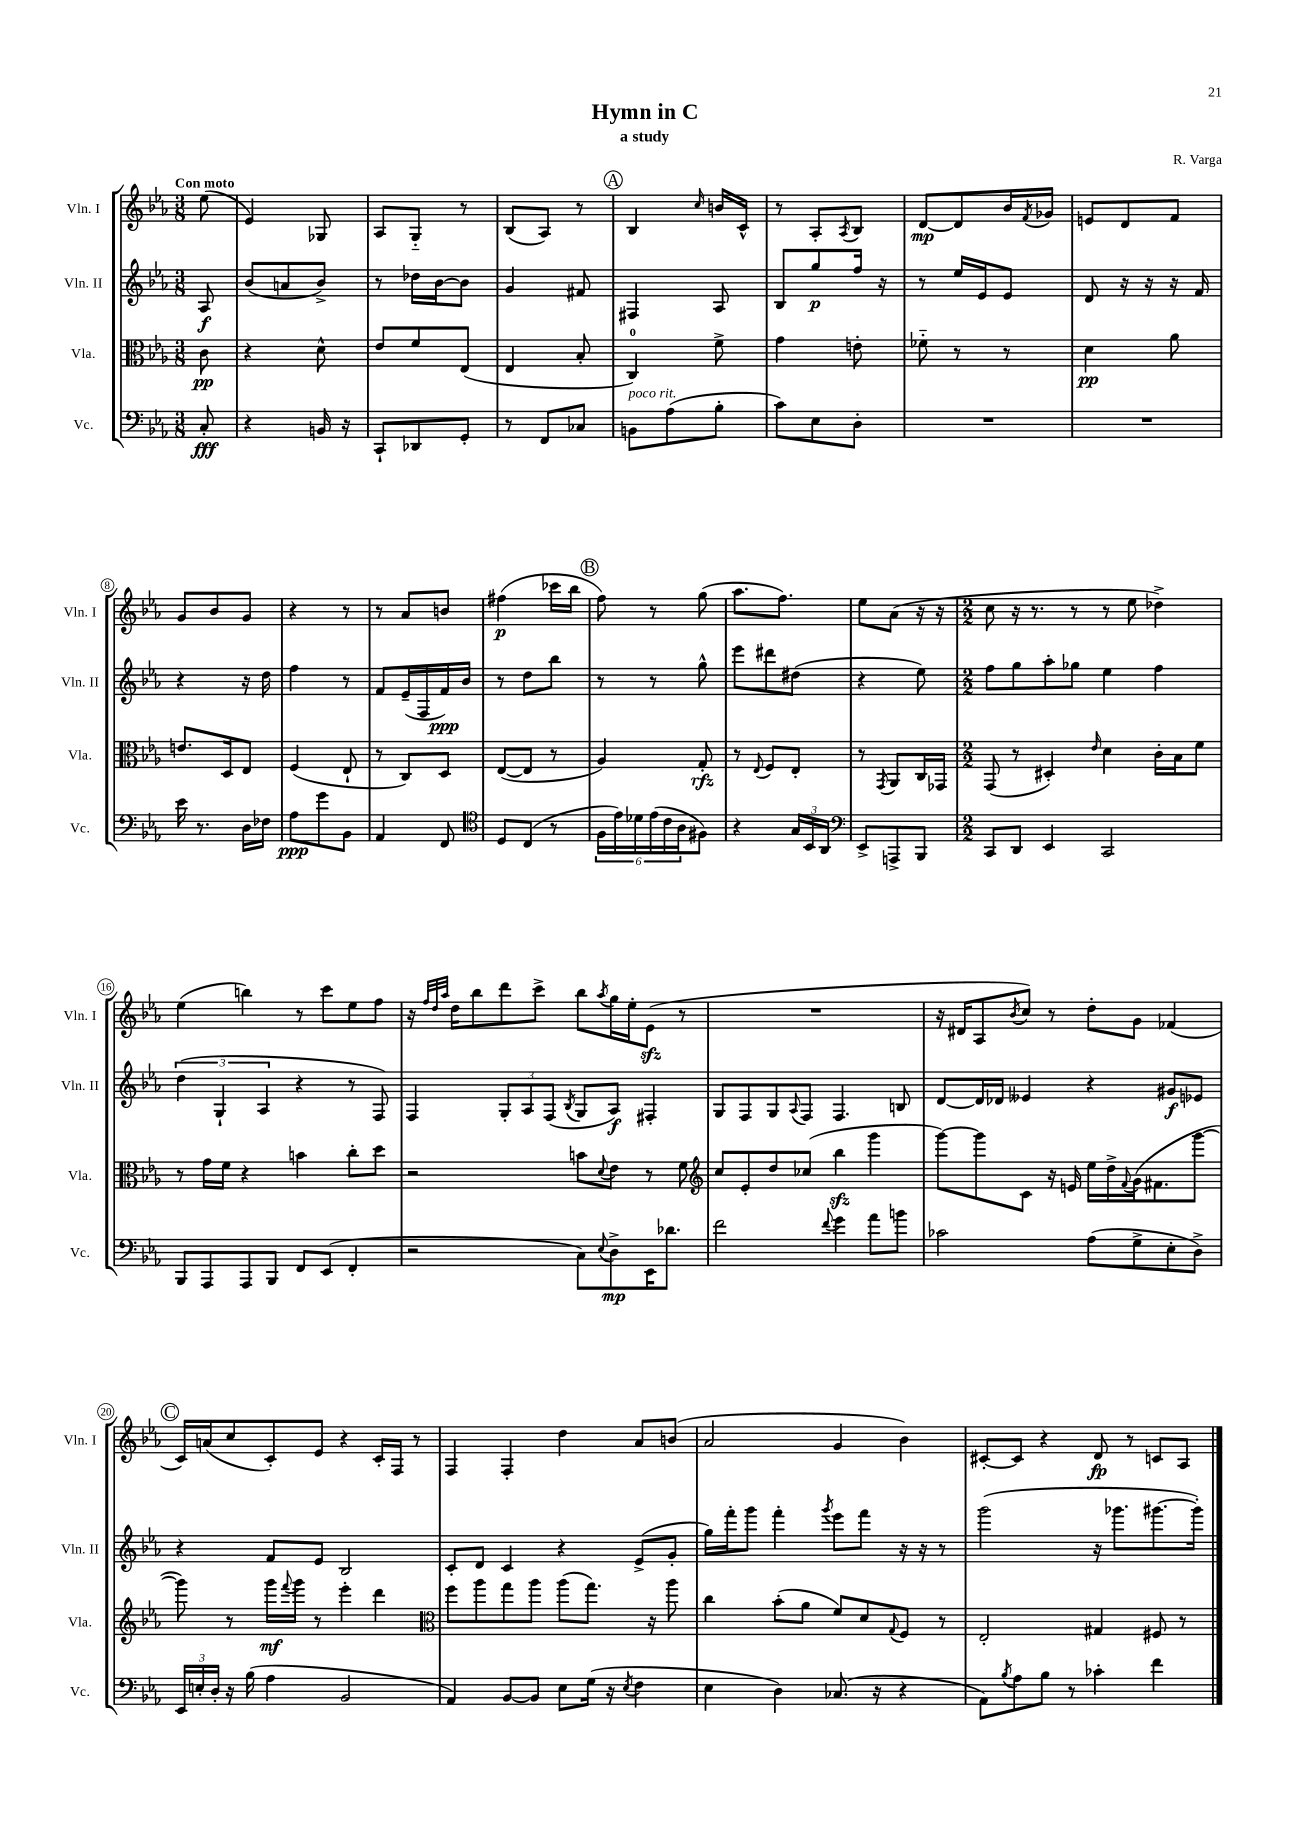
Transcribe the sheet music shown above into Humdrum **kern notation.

**kern	**dynam	**kern	**dynam	**kern	**dynam	**kern	**dynam
*part4	*part4	*part3	*part3	*part2	*part2	*part1	*part1
*staff4	*staff4	*staff3	*staff3	*staff2	*staff2	*staff1	*staff1
*I"Vc.	*	*I"Vla.	*	*I"Vln. II	*	*I"Vln. I	*
*I'Vc.	*	*I'Vla.	*	*I'Vln. II	*	*I'Vln. I	*
*clefF4	*	*clefC3	*	*clefG2	*	*clefG2	*
*k[b-e-a-]	*	*k[b-e-a-]	*	*k[b-e-a-]	*	*k[b-e-a-]	*
*M3/8	*	*M3/8	*	*M3/8	*	*M3/8	*
=	=	=	=	=	=	=	=
!	!	!	!	!	!	!LO:TX:a:B:t=Con moto	!
8C'/	fff	8c\	pp	8A-/	f	(8ee-\	.
=1	=1	=1	=1	=1	=1	=1	=1
4r	.	4r	.	(8b-/L	.	4e-/)	.
.	.	.	.	8an/	.	.	.
16BBn/	.	8d^^\	.	8b-^/J)	.	8G-X/	.
16r	.	.	.	.	.	.	.
=2	=2	=2	=2	=2	=2	=2	=2
8CC`/L	.	8e-/L	.	8r	.	8A-/L	.
8DD-X/	.	8f/	.	16dd-X\LL	.	8G/J	.
.	.	.	.	[16b-\J	.	.	.
8GG'/J	.	(8E-/J	.	8b-\J]	.	8r	.
=3	=3	=3	=3	=3	=3	=3	=3
8r	.	4E-/	.	4g/	.	(8B-/L	.
8FF/L	.	.	.	.	.	8A-/J)	.
8C-X/J	.	8B-'/	.	8f#X/	.	8r	.
!!LO:REH:place=s1:t=A
=4	=4	=4	=4	=4	=4	=4	=4
!LO:TX:a:i:t=poco rit.	!	!	!	!	!	!	!
8BBn\L	.	4C/)	.	4F#X/	.	4B-/	.
(8A-\	.	.	.	.	.	.	.
.	.	.	.	.	.	16qqcc/	.
8B-'\J	.	8f^\	.	8A-/	.	16bn/LL	.
.	.	.	.	.	.	16c^^/JJ	.
=5	=5	=5	=5	=5	=5	=5	=5
8c\L)	.	4g\	.	8B-/L	.	8r	.
8E-\	.	.	.	8gg/	p	8A-'/L	.
.	.	.	.	.	.	8qA-/	.
8D'\J	.	8en'\	.	16ff/Jk	.	8B-/J	.
.	.	.	.	16r	.	.	.
=6	=6	=6	=6	=6	=6	=6	=6
4.r	.	8f-X\	.	8r	.	[8d/L	mp
.	.	8r	.	16ee-/LL	.	8d/]	.
.	.	.	.	16e-/J	.	.	.
.	.	8r	.	8e-/J	.	16b-/L	.
.	.	.	.	.	.	8qf/	.
.	.	.	.	.	.	16g-X/JJ	.
=7	=7	=7	=7	=7	=7	=7	=7
4.r	.	4d\	pp	8d/	.	8en/L	.
.	.	.	.	16r	.	8d/	.
.	.	.	.	16r	.	.	.
.	.	8a-\	.	16r	.	8f/J	.
.	.	.	.	16f/	.	.	.
!!LO:LB:g=z
=8	=8	=8	=8	=8	=8	=8	=8
16e-\	.	8.en/L	.	4r	.	8g/L	.
8.r	.	.	.	.	.	.	.
.	.	.	.	.	.	8b-/	.
.	.	16D/k	.	.	.	.	.
16D\LL	.	8E-/J	.	16r	.	8g/J	.
16F-X\JJ	.	.	.	16dd\	.	.	.
=9	=9	=9	=9	=9	=9	=9	=9
8A-\L	ppp	(4F/	.	4ff\	.	4r	.
8g\	.	.	.	.	.	.	.
8BB-\J	.	8E-`/	.	8r	.	8r	.
=10	=10	=10	=10	=10	=10	=10	=10
4AA-/	.	8r	.	8f/L	.	8r	.
.	.	8C/L)	.	(16e-~/L	.	8a-/L	.
.	.	.	.	16F/	.	.	.
8FF/	.	8D/J	.	16f/)	ppp	8bn/J	.
.	.	.	.	16b-/JJ	.	.	.
=11	=11	=11	=11	=11	=11	=11	=11
*clefC4	*	*	*	*	*	*	*
8D/L	.	([8E-/L	.	8r	.	(4ff#X\	p
(8C/J	.	8E-/J]	.	8dd\L	.	.	.
8r	.	8r	.	8bb-\J	.	16ccc-X\LL	.
.	.	.	.	.	.	16bb-\JJ	.
!!LO:REH:place=s1:t=B
=12	=12	=12	=12	=12	=12	=12	=12
24F\LL	.	4A-/)	.	8r	.	8ff\)	.
24e-\)	.	.	.	.	.	.	.
24d-X\	.	.	.	.	.	.	.
(24e-\	.	.	.	8r	.	8r	.
24c\	.	.	.	.	.	.	.
24A-\J	.	.	.	.	.	.	.
8F#X\J)	.	8G'/	rfz	8gg^^\	.	(8gg\	.
=13	=13	=13	=13	=13	=13	=13	=13
4r	.	8r	.	8eee-\L	.	8.aa-\L	.
.	.	8qqE-/	.	.	.	.	.
.	.	8F/L	.	8ddd#X\	.	.	.
.	.	.	.	.	.	8.ff\J)	.
24G/LL	.	8E-'/J	.	(8dd#X\J	.	.	.
24BB-/	.	.	.	.	.	.	.
24AA-/JJ	.	.	.	.	.	.	.
=14	=14	=14	=14	=14	=14	=14	=14
*clefF4	*	*	*	*	*	*	*
8EE-^/L	.	8r	.	4r	.	8ee-\L	.
.	.	8qGG/	.	.	.	.	.
8AAAn^/	.	8AA-/L	.	.	.	(8a-\J	.
8BBB-/J	.	16C/L	.	8ee-\)	.	16r	.
.	.	16GG-X/JJ	.	.	.	16r	.
=15	=15	=15	=15	=15	=15	=15	=15
*M2/2	*	*M2/2	*	*M2/2	*	*M2/2	*
8CC/L	.	(8GG/	.	8ff\L	.	8cc\	.
8DD/J	.	8r	.	8gg\	.	16r	.
.	.	.	.	.	.	8.r	.
4EE-/	.	4D#X'/)	.	8aa-'\	.	.	.
.	.	.	.	8gg-X\J	.	8r	.
.	.	16qqe-/	.	.	.	.	.
2CC/	.	4d\	.	4ee-\	.	8r	.
.	.	.	.	.	.	8ee-\	.
.	.	16c'\LL	.	4ff\	.	4dd-X^\)	.
.	.	16B-\J	.	.	.	.	.
.	.	8f\J	.	.	.	.	.
!!LO:LB:g=z
=16	=16	=16	=16	=16	=16	=16	=16
8BBB-/L	.	8r	.	(6dd\	.	(4ee-\	.
8AAA-/	.	16g\LL	.	.	.	.	.
.	.	.	.	6G`/	.	.	.
.	.	16f\JJ	.	.	.	.	.
8AAA-/	.	4r	.	.	.	4bbn\)	.
.	.	.	.	6A-/	.	.	.
8BBB-/J	.	.	.	.	.	.	.
8FF/L	.	4bn\	.	4r	.	8r	.
(8EE-/J	.	.	.	.	.	8ccc\L	.
4FF'/	.	8cc'\L	.	8r	.	8ee-\	.
.	.	8dd\J	.	8F/)	.	8ff\J	.
=17	=17	=17	=17	=17	=17	=17	=17
2r	.	2r	.	4F/	.	16r	.
.	.	.	.	.	.	32qqff/LLL	.
.	.	.	.	.	.	32qqdd/	.
.	.	.	.	.	.	32qqaa-/JJJ	.
.	.	.	.	.	.	16dd\KL	.
.	.	.	.	.	.	8bb-\	.
.	.	.	.	12G'/L	.	8ddd\	.
.	.	.	.	12A-/	.	.	.
.	.	.	.	.	.	8ccc^\J	.
.	.	.	.	(12F/J	.	.	.
.	.	.	.	8qB-/	.	.	.
8C\L)	.	8bn\L	.	8G/L	.	8bb-\L	.
8qqE-/	.	8qqd/	.	.	.	8qaa-/	.
8D^\	mp	8e-\J	.	8A-/J)	f	16gg\L	.
.	.	.	.	.	.	16ee-'\J	.
16EE-\K	.	8r	.	4F#X'/	.	(8e-zz\J	.
8.d-X\J	.	.	.	.	.	.	.
.	.	8f\	.	.	.	8r	.
=18	=18	=18	=18	=18	=18	=18	=18
*	*	*clefG2	*	*	*	*	*
2f\	.	8cc/L	.	8G/L	.	1r	.
.	.	8e-'/	.	8F/	.	.	.
.	.	8dd/	.	8G/	.	.	.
.	.	.	.	8qqA-/	.	.	.
.	.	(8cc-X/J	.	8F/J	.	.	.
8qqf/	.	.	.	.	.	.	.
4g\	.	4bb-zz\	.	4.F/	.	.	.
8a-\L	.	4ggg\	.	.	.	.	.
8bn\J	.	.	.	8Bn/	.	.	.
=19	=19	=19	=19	=19	=19	=19	=19
2c-X\	.	[8ggg\L)	.	[8d/L	.	16r	.
.	.	.	.	.	.	16d#X/KL	.
.	.	8ggg\]	.	16d/L]	.	8A-/	.
.	.	.	.	16d-X/JJ	.	.	.
.	.	.	.	.	.	8qb-/	.
.	.	8c\J	.	4e--X/	.	8cc/J)	.
.	.	16r	.	.	.	8r	.
.	.	16en/	.	.	.	.	.
(8A-\L	.	16ee-\LL	.	4r	.	8dd'\L	.
.	.	16dd^\	.	.	.	.	.
.	.	8qqf/	.	.	.	.	.
8G^\	.	(16g\J	.	.	.	8g\J	.
.	.	8.f#X\	.	.	.	.	.
8E-'\	.	.	.	8g#X/L	f	(4f-X/	.
8D^\J)	.	[8ggg\J	.	8e-X/J	.	.	.
!!LO:LB:g=z
!!LO:REH:place=s1:t=C
=20	=20	=20	=20	=20	=20	=20	=20
24EE-/LL	.	8ggg\])	.	4r	.	16c/LL)	.
24En'/	.	.	.	.	.	.	.
.	.	.	.	.	.	(16an/J	.
24D'/JJ	.	.	.	.	.	.	.
16r	.	8r	.	.	.	8cc/	.
(16B-\	.	.	.	.	.	.	.
4A-\	.	16ggg\LL	mf	8f/L	.	8c'/)	.
.	.	8qqfff/	.	.	.	.	.
.	.	16ggg\JJ	.	.	.	.	.
.	.	8r	.	8e-/J	.	8e-/J	.
2BB-/	.	4eee-'\	.	2B-/	.	4r	.
.	.	4ddd\	.	.	.	16c'/LL	.
.	.	.	.	.	.	16F/JJ	.
.	.	.	.	.	.	8r	.
=21	=21	=21	=21	=21	=21	=21	=21
*	*	*clefC3	*	*	*	*	*
4AA-/)	.	8ff\L	.	8c'/L	.	4F/	.
.	.	8aa-\	.	8d/J	.	.	.
[8BB-/L	.	8gg\	.	4c/	.	4F'/	.
8BB-/J]	.	8aa-\J	.	.	.	.	.
8E-\L	.	(8aa-\L	.	4r	.	4dd\	.
(16G\Jk	.	8.gg\J)	.	.	.	.	.
16r	.	.	.	.	.	.	.
8qE-/	.	.	.	.	.	.	.
4F\	.	.	.	(8e-^/L	.	8a-/L	.
.	.	16r	.	.	.	.	.
.	.	8aa-\	.	8g'/J	.	(8bn/J	.
=22	=22	=22	=22	=22	=22	=22	=22
4E-\	.	4cc\	.	16gg\LL)	.	2a-/	.
.	.	.	.	16fff'\J	.	.	.
.	.	.	.	8ggg\J	.	.	.
4D\)	.	(8b-'\L	.	4fff'\	.	.	.
.	.	8a-\J	.	.	.	.	.
.	.	.	.	8qggg/	.	.	.
(8.C-X/	.	8f/L)	.	8eee-\L	.	4g/	.
.	.	8d/	.	8fff\J	.	.	.
16r	.	.	.	.	.	.	.
.	.	8qqG/	.	.	.	.	.
4r	.	8F/J	.	16r	.	4b-\)	.
.	.	.	.	16r	.	.	.
.	.	8r	.	8r	.	.	.
=23	=23	=23	=23	=23	=23	=23	=23
8AA-\L)	.	2E-'/	.	(2ggg\	.	[8c#X'/L	.
8qB-/	.	.	.	.	.	.	.
8A-\	.	.	.	.	.	8c#/J]	.
8B-\J	.	.	.	.	.	4r	.
8r	.	.	.	.	.	.	.
4c-X'\	.	4G#X/	.	16r	.	8d/	fp
.	.	.	.	8.ggg-X\L	.	.	.
.	.	.	.	.	.	8r	.
4f\	.	8F#X/	.	[8.ggg#X\	.	8cn/L	.
.	.	8r	.	.	.	8A-/J	.
.	.	.	.	16ggg#'\Jk])	.	.	.
==	==	==	==	==	==	==	==
*-	*-	*-	*-	*-	*-	*-	*-
